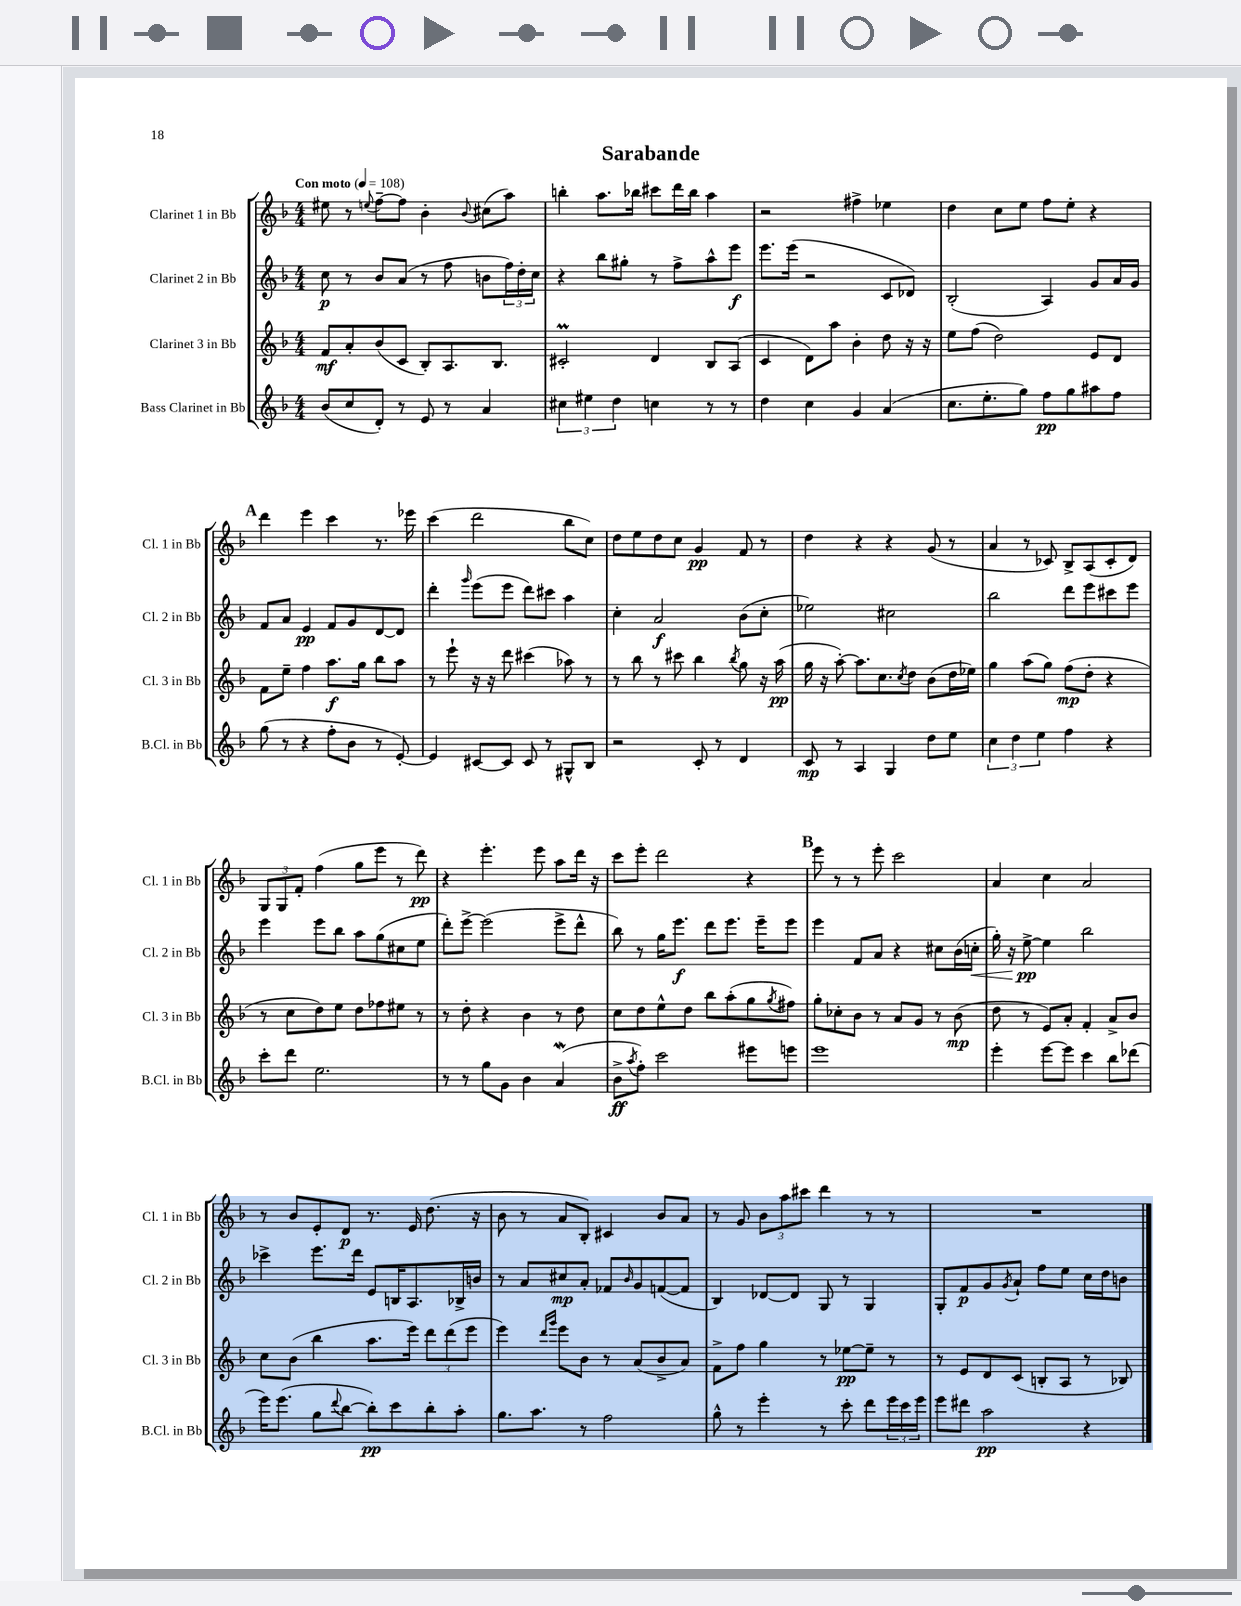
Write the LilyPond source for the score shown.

\header { title = "Sarabande" }
<<
\new StaffGroup <<
\new Staff = "s0" \with { instrumentName = "Clarinet 1 in Bb" shortInstrumentName = "Cl. 1 in Bb" } {
    \clef treble \key f \major \numericTimeSignature \time 4/4 \tempo "Con moto" 4 = 108
    eis''8 r8 \appoggiatura { e''8 } f''8~-- f''8 bes'4-. \appoggiatura { bes'8 } cis''8( a''8) |
    b''4-. a''8. bes''16 cis'''8 d'''16 bes''16 a''4 |
    r2 fis''4-> ees''4 |
    d''4 c''8 e''8 f''8 e''8-. r4 |
    \mark \markup { \bold "A" } d'''4 e'''4 c'''4 r8. ees'''16 |
    c'''4( d'''2 bes''8 c''8) |
    d''8 e''8 d''8 c''8 g'4\pp f'8 r8 |
    d''4 r4 r4 g'8( r8 |
    a'4 r8 ces'8) bes8-> a8( ces'8-. d'8) |
    \tuplet 3/2 { g8 g8 f'8-. } f''4( g''8 e'''8 r8 d'''8\pp) |
    r4 e'''4.-. e'''8 a''8 d'''16 r16 |
    c'''8 e'''8-. d'''2 r4 |
    \mark \markup { \bold "B" } e'''8 r8 r8 e'''8-. c'''2 |
    a'4 c''4 a'2 |
    r8 bes'8 e'8-. d'8\p r8. e'16 d''8.( r16 |
    bes'8 r8 a'8 bes8-.) cis'4 bes'8 a'8 |
    r8 g'8 \tuplet 3/2 { bes'8 a''8 cis'''8 } d'''4 r8 r8 |
    R1 \bar "|." |
}
\new Staff = "s1" \with { instrumentName = "Clarinet 2 in Bb" shortInstrumentName = "Cl. 2 in Bb" } {
    \clef treble \key f \major \numericTimeSignature \time 4/4
    c''8\p r8 bes'8 a'8( r8 f''8 b'8 \tuplet 3/2 { f''16) d''16-. c''16 } |
    r4 bes''8 gis''8-. r8 f''8-> a''8-^ e'''8\f |
    e'''8. e'''16( r2 c'8 des'8) |
    bes2-.( a4) g'8 a'16 g'16 |
    \mark \markup { \bold "A" } f'8 a'8 e'4\pp f'8 g'8 d'8~ d'8 |
    d'''4-. \grace { g'''16 } e'''8( e'''8 d'''8) cis'''8 a''4 |
    c''4-. a'2\f bes'8( c''8-. |
    ees''2) cis''2 |
    bes''2 d'''8 e'''8 cis'''8 e'''8 |
    e'''4 e'''8 bes''8 a''8 g''8( cis''8 e''8 |
    d'''8-.) e'''8~-> e'''2( e'''8-> d'''8-^ |
    bes''8) r8 g''16 e'''8.\f d'''8 e'''8. e'''16-- e'''8 |
    \mark \markup { \bold "B" } e'''4 f'8 a'8 r4 cis''8 bes'16( c''16-.\< |
    g''16-.) r16 e''8~->\pp\! e''4 bes''2 |
    ces'''4-> e'''8. d'''16 e'8 b16 a8. bes16-> b'16 |
    r8 a'8 cis''8\mp a'8-. fes'8 \grace { bes'16 } g'8 f'8~( f'8 |
    bes4) des'8~ des'8 g8 r8 g4 |
    g8-. f'8\p g'8 \acciaccatura { g'8 } a'8-! f''8 e''8 c''16 d''16 b'8 \bar "|." |
}
\new Staff = "s2" \with { instrumentName = "Clarinet 3 in Bb" shortInstrumentName = "Cl. 3 in Bb" } {
    \clef treble \key f \major \numericTimeSignature \time 4/4
    f'8\mf a'8-. bes'8( c'8 bes8-.) a8. bes8. |
    cis'2-.\prall d'4 bes8 a8( |
    c'4 d'8) a''8 bes'4-. d''8 r16 r16 |
    e''8 f''8( d''2) e'8 d'8 |
    \mark \markup { \bold "A" } f'8 e''8-- f''4 a''8.\f g''16 bes''8 a''8 |
    r8 e'''8-! r16 r16 d'''8 cis'''4( aes''8) r8 |
    r8 bes''8 r8 cis'''8 bes''4 \acciaccatura { bes''8 } g''8 r16 a''16\pp( |
    g''16 r16 a''8~-.) a''8. c''8. \acciaccatura { c''8 } d''8 bes'8( d''16 ees''16) |
    g''4 a''8( g''8) f''8\mp( d''8-. r4 |
    r8 c''8 d''8) e''8 d''8 fes''8 eis''8 r8 |
    r8 d''8-. r4 bes'4 r8 d''8 |
    c''8 d''8 e''8-^ d''8 bes''8 a''8-.( g''8 \acciaccatura { g''8 } fis''8) |
    \mark \markup { \bold "B" } g''8-. ces''8-. bes'8 r8 a'8 g'8 r8 bes'8\mp( |
    d''8 r8 e'8) a'8-. f'4-. a'8-> bes'8 |
    c''8 bes'8( bes''4 a''8. e'''16) \tuplet 3/2 { d'''8 d'''8( e'''8 } |
    e'''4) \grace { d'''16 g'''16 } e'''8 bes'8 r8 a'8( bes'8-> a'8) |
    f'8-> f''8 g''4 r8 ees''8~\pp ees''8-- r8 |
    r8 e'8 d'8 c'8( b8-. a8 r8 bes8) \bar "|." |
}
\new Staff = "s3" \with { instrumentName = "Bass Clarinet in Bb" shortInstrumentName = "B.Cl. in Bb" } {
    \clef treble \key f \major \numericTimeSignature \time 4/4
    bes'8( c''8 d'8-.) r8 e'8 r8 a'4 |
    \tuplet 3/2 { cis''4 eis''4 d''4 } c''4 r8 r8 |
    d''4 c''4 g'4 a'4( |
    c''8. e''8.-. g''8) f''8\pp g''8 ais''8 f''8 |
    \mark \markup { \bold "A" } g''8( r8 r4 f''8-. bes'8 r8 e'8~-.) |
    e'4 cis'8~ cis'8 cis'8 r8 gis8-^ bes8 |
    r2 c'8-. r8 d'4 |
    c'8\mp r8 a4 g4 d''8 e''8 |
    \tuplet 3/2 { c''4 d''4 e''4 } f''4 r4 |
    c'''8-. d'''8 e''2. |
    r8 r8 g''8 g'8 bes'4 a'4\mordent( |
    bes'8->\ff \acciaccatura { a''8 } f''8-.) c'''2 eis'''8 e'''8 |
    \mark \markup { \bold "B" } e'''1 |
    e'''4-. e'''8~ e'''8 c'''4 bes''8 des'''8( |
    e'''16) e'''8.( g''8 \appoggiatura { d'''8 } bes''8~ bes''8-.\pp) c'''8 bes''8-. a''8-. |
    g''8. a''8. r8 f''2 |
    g''8-^ r8 e'''4-. r8 c'''8-. d'''8 \tuplet 3/2 { e'''16 c'''16 e'''16 } |
    e'''8 dis'''8 a''2\pp r4 \bar "|." |
}
>>
>>
\layout { \context { \Score \remove "Bar_number_engraver" } }
